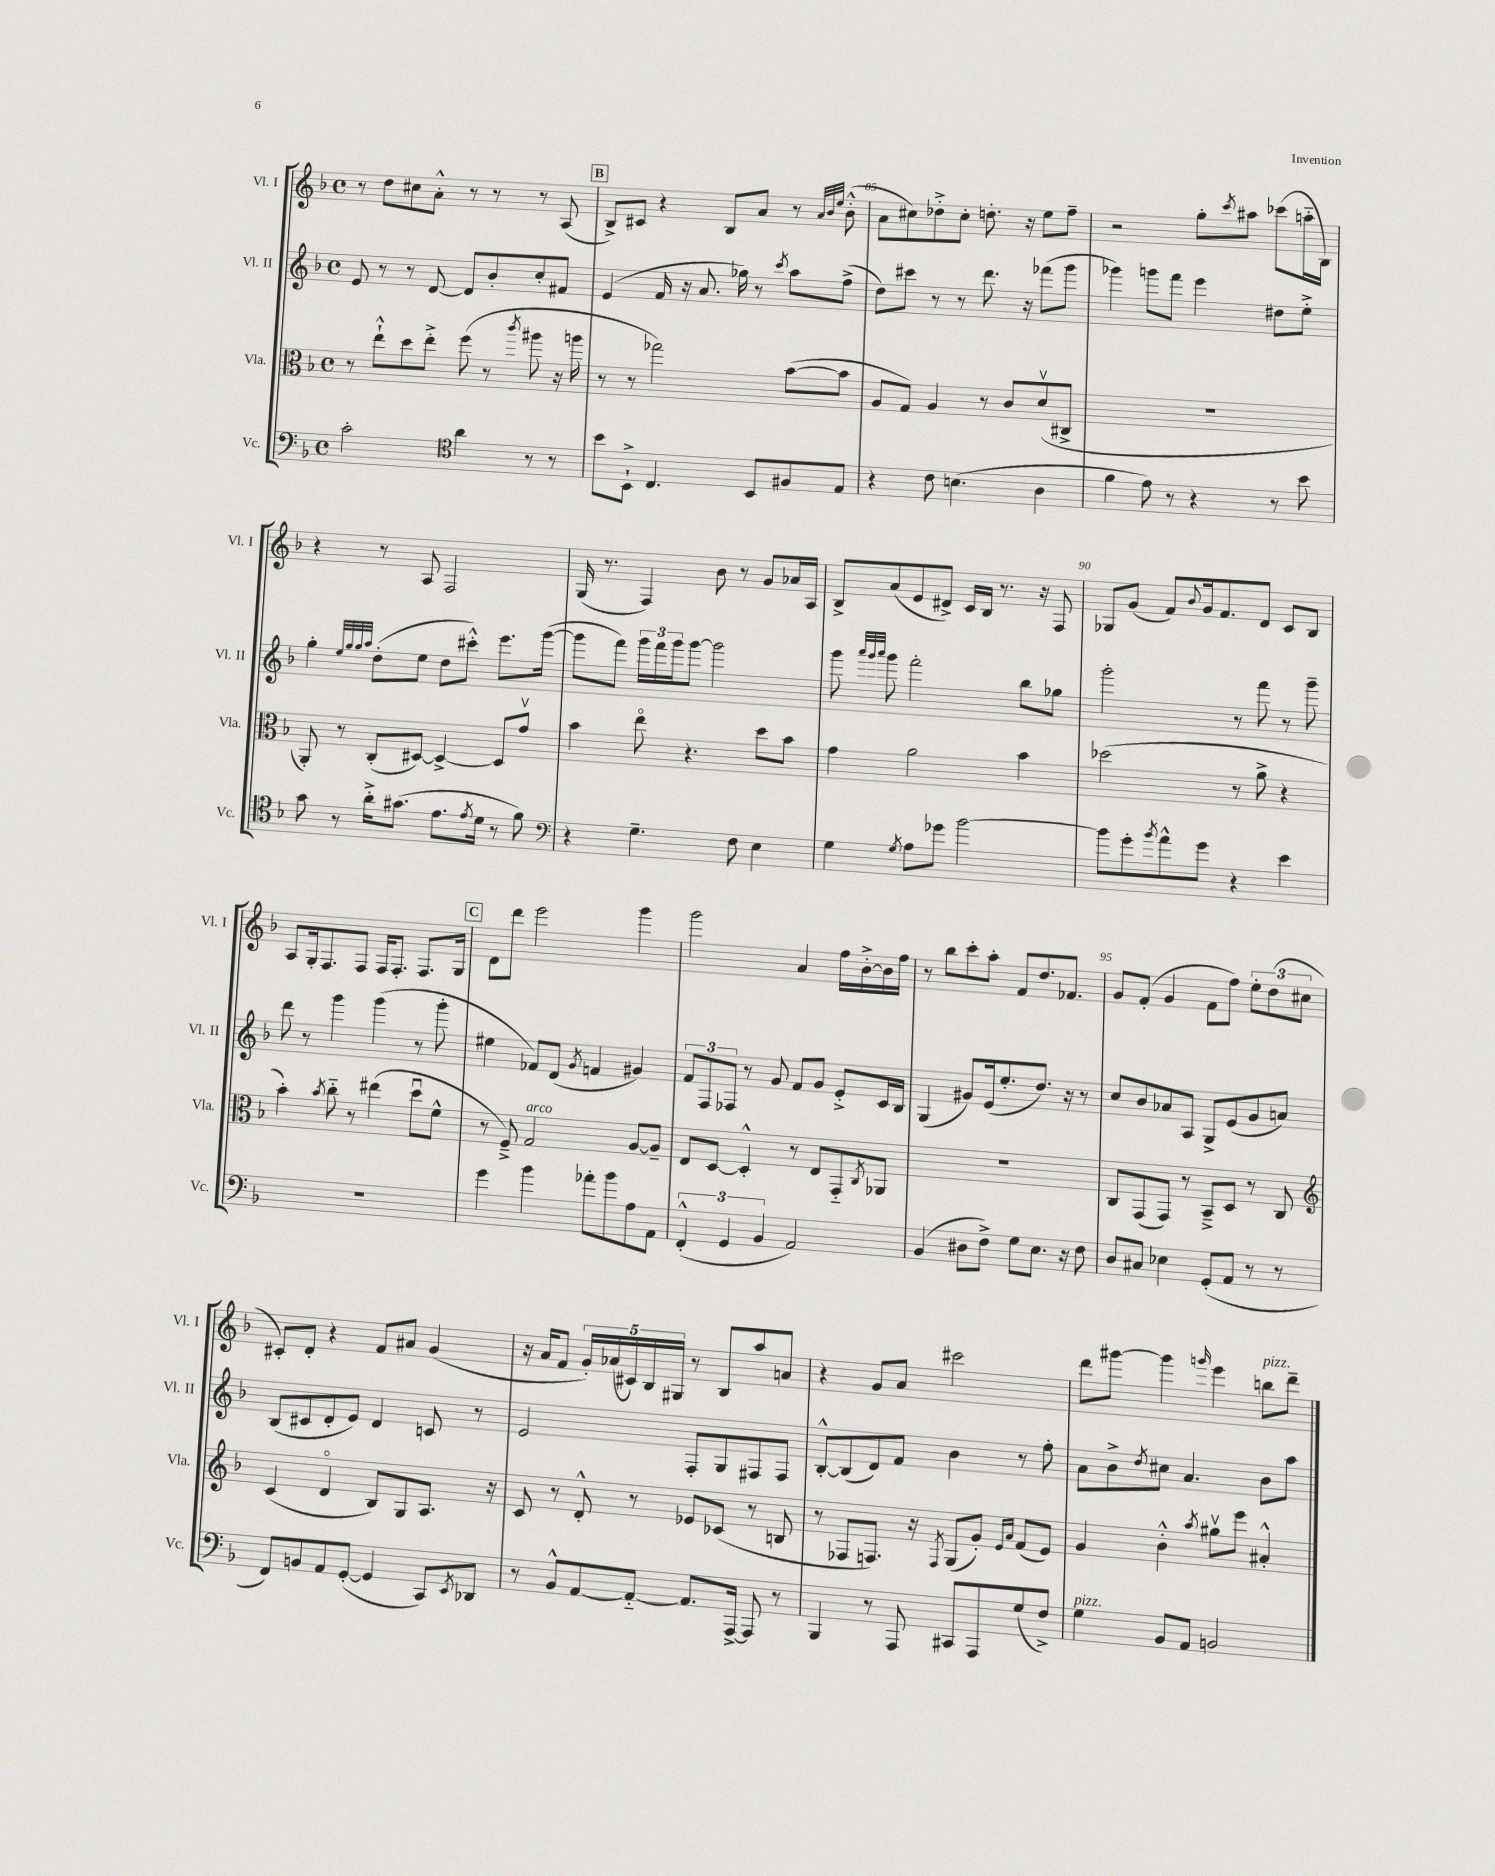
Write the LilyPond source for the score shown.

<<
\new StaffGroup <<
\new Staff = "s0" \with { instrumentName = "Vl. I" shortInstrumentName = "Vl. I" } {
    \clef treble \key f \major \defaultTimeSignature \time 4/4
    r8 d''8 cis''8 a'8-.-^ r8 r8 r8 a8( |
    \mark \markup { \box "B" } bes8->) cis'8 r4 bes8 a'8 r8 \grace { a'32 bes'32 e''32 } bes'8-.-^( |
    a'8 cis''8) des''8-.-> cis''8-. d''8.-. r16 e''8 f''8-- |
    r2 g''8-. \acciaccatura { c'''8 } ais''8 ces'''8( a''16-_ bes16) |
    r4 r8 a8 f2 |
    g16( r8. f4) bes'8 r8 g'8 aes'16 a16 |
    bes8-> a'8( e'8 dis'8->) c'16 bes16 r8. r16 f8 |
    ges8 g'8( f'8) \appoggiatura { bes'8 } g'16 f'8. d'8 c'8 bes8 |
    a8 g16-. f8. f8 f16 f8.-. f8. g16 |
    \mark \markup { \box "C" } d'8 d'''8 e'''2 g'''4 |
    g'''2 a'4 f''16 bes'16~-.-> bes'16 f''16 |
    r8 bes''8 c'''8-. a''8-. f'8 d''8. fes'8. |
    g'8 f'8-.( g'4 f'8 f''8) \tuplet 3/2 { e''8-. d''8( cis''8 } |
    cis'8-.) d'8-. r4 f'8 ais'8 g'4( |
    r16 a'16 f'8 \tuplet 5/4 { g'16-.) aes'16( cis'16) bes16 gis16 } r8 bes8 a''8 a'8 |
    r4 g'8 a'8 cis'''2 |
    d'''8 gis'''8~ gis'''4 \grace { g'''16 } e'''4 b''8^\markup { \italic "pizz." } d'''8-- \bar "|." |
}
\new Staff = "s1" \with { instrumentName = "Vl. II" shortInstrumentName = "Vl. II" } {
    \clef treble \key f \major \defaultTimeSignature \time 4/4
    e'8 r8 r8 d'8~ d'8 bes'8-. c''8-. fis'8 |
    \mark \markup { \box "B" } e'4( f'16 r16 a'8. ges''16) r8 \acciaccatura { c'''8 } a''8 f''8->( |
    d''8) cis'''8 r8 r8 d'''8. r16 fes'''8( g'''8 |
    ges'''4) g'''8 f'''8 e'''4 dis''8 e''8-.-> |
    g''4-. \grace { e''32 g''32 g''32 a''32 } d''8-.( e''8 d''8 cis'''8-.-^) e'''8. g'''16~( |
    g'''8 f'''8) \tuplet 3/2 { g'''16 f'''16 g'''16 } g'''8~ g'''2 |
    g'''8 \grace { a'''32 g'''32 a'''32 } g'''8 f'''2-. bes''8 ges''8 |
    g'''2-. r8 f'''8 r8 g'''8-- |
    d'''8 r8 g'''4 g'''4( r8 g'''8-. |
    \mark \markup { \box "C" } eis''4 fes'8) d'8( \acciaccatura { g'8 } f'4 gis'4) |
    \tuplet 3/2 { f'8 f8 fes8 } r8 g'8 f'8 g'8 e'8-.-> c'16 bes16 |
    g4( gis'8) e'16( e''8.-. d''8.) r16 r8 |
    c''8 bes'8 aes'8 a8 g8-> e'8( g'8 a'8) |
    bes8( cis'8 d'8-. e'8) d'4 c'8 r8 |
    e'2 f8-. g8 fis8 fis8 |
    bes8~-.-^ bes8( d'8) f'8 bes'4 r8 f''8-. |
    a'8 bes'8-> \acciaccatura { d''8 } cis''8 a'4. bes'8 a''8 \bar "|." |
}
\new Staff = "s2" \with { instrumentName = "Vla." shortInstrumentName = "Vla." } {
    \clef alto \key f \major \defaultTimeSignature \time 4/4
    r8 e''8-!-^ d''8 e''8-.-> f''8( r8 \acciaccatura { c'''8 } ais''8 r16 a''16 |
    \mark \markup { \box "B" } r8 r8 ges''2) bes'8~( bes'8 |
    a8 g8) a4 r8 c'8 d'8\upbow( cis8-> |
    R1 |
    a,8-.) r8 c8-.( dis8~) dis4~-> dis8 g'8\upbow |
    bes'4 e''8\flageolet r4. d''8 bes'8 |
    g'4 a'2 bes'4 |
    des''2( r8 a'8-> r4 |
    bes'4-.) \acciaccatura { bes'8 } c''8-_ r8 eis''4( d''8\downbow f'8-^ |
    \mark \markup { \box "C" } r8 f8--->) g2^\markup { \italic "arco" } a8~ a8-- |
    e8 d8~ d4-.-^ r8 e8 g,8-_ \acciaccatura { c8 } aes,8 |
    R1 |
    c8 g,8( g,8) r8 bes,8---> d8 r8 c8 |
    \clef treble c'4( d'4\flageolet bes8) g8 a8. r16 |
    c'8 r8 d'8-.-^ r8 ees'8 ces'8( r8 b8 |
    r8 fes8 f8.) r16 \acciaccatura { f8 } g8( g'8-.) \grace { e'16 a'16 } f'8( e'8) |
    g'4 bes'4-.-^ \acciaccatura { a''8 } gis''8\upbow e'''8 ais'4-.-^ \bar "|." |
}
\new Staff = "s3" \with { instrumentName = "Vc." shortInstrumentName = "Vc." } {
    \clef bass \key f \major \defaultTimeSignature \time 4/4
    c'2-. \clef tenor a'4 r8 r8 |
    \mark \markup { \box "B" } bes'8 bes,8-!-> c4. bes,8 fis8 e8 |
    r4 c'8 b4.( a4 |
    f'4 e'8) r8 r4 r8 bes'8 |
    g'8 r8 a'16-.-> gis'8.( e'8. \acciaccatura { e'8 } d'16 r8 f'8) |
    \clef bass r4 g4.-- f8 e4 |
    g4 \acciaccatura { g8 } a8 ges'8 bes'2~ |
    bes'8 g'8-. \acciaccatura { bes'8 } a'8-^ g'8 r4 e'4 |
    R1 |
    \mark \markup { \box "C" } g'4 bes'4 aes'8-. bes'8 a8 a,8 |
    \tuplet 3/2 { f,4-.-^( g,4 bes,4 } a,2) |
    bes,4( dis8 f8->) g8 e8. r16 f8 |
    d8 cis8 ees4 g,8-.( a,8 r8 r8 |
    f,8) b,8 a,8 g,8~-.( g,4 c,8) \acciaccatura { e,8 } des,8 |
    r8 bes,8-^ a,8~ a,8~-_ a,8. a,,16~-> a,,8 r8 |
    bes,,4 r8 a,,8 cis,8 a,,8 g8( f8->) |
    g4^\markup { \italic "pizz." } bes,8 a,8 b,2 \bar "|." |
}
>>
>>
\layout { \context { \Score currentBarNumber = #83 \override BarNumber.break-visibility = ##(#f #t #t) barNumberVisibility = #(every-nth-bar-number-visible 5) } }
